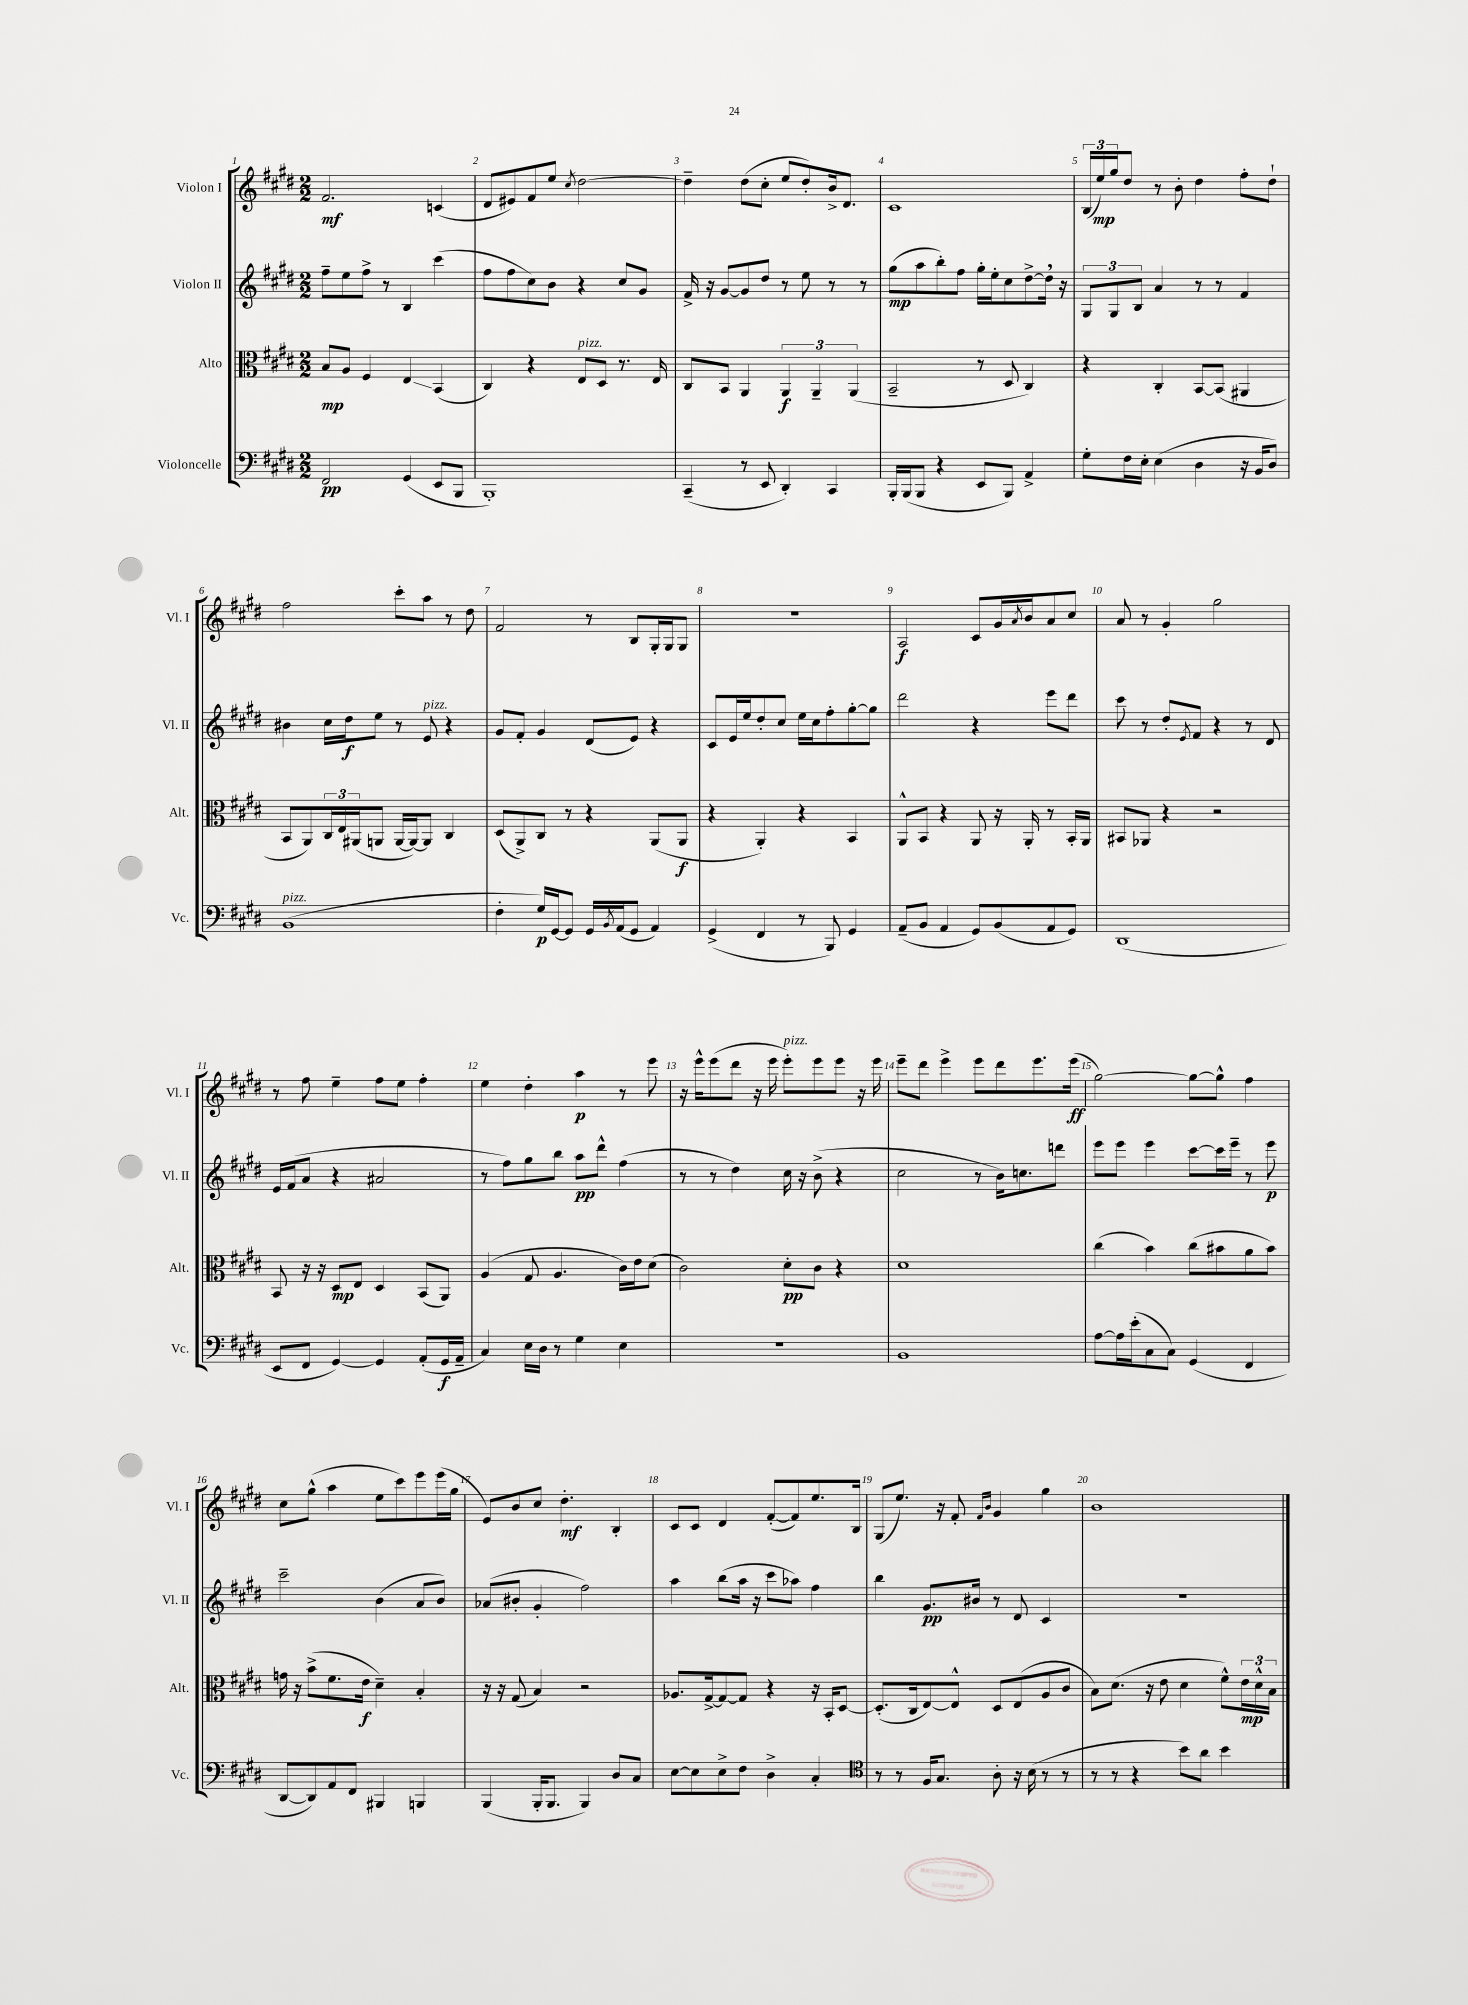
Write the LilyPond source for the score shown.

<<
\new StaffGroup <<
\new Staff = "s0" \with { instrumentName = "Violon I" shortInstrumentName = "Vl. I" } {
    \clef treble \key e \major \numericTimeSignature \time 2/2
    fis'2.\mf c'4( |
    dis'8 eis'8) fis'8 e''8 \acciaccatura { cis''8 } dis''2~ |
    dis''4-- dis''8( cis''8-. e''8 dis''8-.) b'16-> dis'8. |
    cis'1 |
    \tuplet 3/2 { b16( e''16\mp) gis''16 } dis''8 r8 b'8-. dis''4 fis''8-. dis''8-! |
    fis''2 cis'''8-. a''8 r8 dis''8 |
    fis'2 r8 b8 gis16-. gis16 gis8 |
    R1 |
    a2\f cis'8 gis'16 \acciaccatura { a'8 } b'16 a'8 cis''8 |
    a'8 r8 gis'4-. gis''2 |
    r8 fis''8 e''4-- fis''8 e''8 fis''4-. |
    e''4 dis''4-. a''4\p r8 e'''8 |
    r16 e'''16-^ e'''8( dis'''8 r16 e'''16 e'''8-.^\markup { \italic "pizz." }) e'''8 e'''8 r16 e'''16 |
    e'''8-- dis'''8 e'''4-> e'''8 dis'''8 e'''8. e'''16\ff( |
    gis''2~) gis''8~ gis''8-^ fis''4 |
    cis''8 gis''8-^( a''4 e''8 cis'''8) e'''8 e'''16( gis''16 |
    e'8) b'8 cis''8 dis''4.-.\mf b4-. |
    cis'8 cis'8 dis'4 fis'8~-.( fis'8) e''8. b16 |
    gis8( e''8.) r16 fis'8-. \grace { fis'16 b'16 } gis'4 gis''4 |
    b'1 \bar "|." |
}
\new Staff = "s1" \with { instrumentName = "Violon II" shortInstrumentName = "Vl. II" } {
    \clef treble \key e \major \numericTimeSignature \time 2/2
    fis''8-- e''8 fis''8-> r8 b4 cis'''4( |
    fis''8 fis''8 cis''8) b'8 r4 cis''8 gis'8 |
    fis'16-> r16 gis'8~ gis'8 dis''8 r8 e''8 r8 r8 |
    gis''8\mp( a''8 b''8-.) fis''8 gis''16-. e''16-. cis''8 dis''8~-> dis''16 \breathe r16 |
    \tuplet 3/2 { gis8 gis8 b8 } a'4 r8 r8 fis'4 |
    bis'4 cis''16 dis''16\f e''8 r8 e'8^\markup { \italic "pizz." } r4 |
    gis'8 fis'8-. gis'4 dis'8( e'8) r4 |
    cis'8 e'16 e''16 dis''8-. cis''8 e''16 cis''16 fis''8-. gis''8~-. gis''8 |
    dis'''2 r4 e'''8 dis'''8 |
    cis'''8 r8 dis''8-. \acciaccatura { e'8 } fis'8 r4 r8 dis'8 |
    e'16 fis'16( a'8 r4 ais'2 |
    r8 fis''8) gis''8 b''8 a''8\pp dis'''8-^ fis''4( |
    r8 r8 dis''4) cis''16 r16 b'8->( r4 |
    cis''2 r8 b'16) c''8. d'''8 |
    e'''8 e'''8 e'''4 cis'''8~ cis'''16 e'''16-- r8 e'''8\p |
    cis'''2-- b'4( a'8 b'8) |
    aes'8( bis'8-. gis'4-. fis''2) |
    a''4 b''8( a''16 r16 cis'''8 aes''8) fis''4 |
    b''4 gis'8.\pp bis'16 r8 dis'8 cis'4 |
    R1 \bar "|." |
}
\new Staff = "s2" \with { instrumentName = "Alto" shortInstrumentName = "Alt." } {
    \clef alto \key e \major \numericTimeSignature \time 2/2
    b8\mp a8 fis4 e4\glissando b,4( |
    cis4) r4 e8^\markup { \italic "pizz." } dis8 r8. e16 |
    cis8 b,8 a,4 \tuplet 3/2 { a,4\f a,4-- a,4( } |
    b,2-- r8 dis8 cis4) |
    r4 cis4-. b,8~ b,8( ais,4 |
    b,8 a,8) \tuplet 3/2 { cis16 e16 ais,16( } a,8 a,16~ a,16~) a,8 cis4 |
    dis8( a,8->) cis8 r8 r4 a,8( a,8\f |
    r4 a,4-.) r4 b,4 |
    a,8-^ b,8 r4 a,8 r16 a,16-. r8 b,16-. a,16 |
    bis,8 aes,8 r4 r2 |
    b,8 r16 r16 dis8\mp e8 dis4 b,8( a,8) |
    a4( gis8 a4. cis'16) e'16 dis'8( |
    cis'2) dis'8-.\pp cis'8 r4 |
    dis'1 |
    cis''4( b'4) cis''8( bis'8 a'8 bis'8) |
    g'16 r16 b'8->( fis'8. e'16\f dis'4--) b4-. |
    r16 r16 gis8( b4) r2 |
    aes8. gis16~-> gis8~ gis8 r4 r16 b,16-. dis8~ |
    dis8.-.( cis16 e8~) e8-^ dis8 e8( a8 cis'8 |
    b8) dis'8.( r16 e'8 dis'4 fis'8-^) \tuplet 3/2 { e'16\mp dis'16-^ b16 } \bar "|." |
}
\new Staff = "s3" \with { instrumentName = "Violoncelle" shortInstrumentName = "Vc." } {
    \clef bass \key e \major \numericTimeSignature \time 2/2
    fis,2\pp gis,4( e,8 b,,8 |
    b,,1-.) |
    cis,4--( r8 e,8 dis,4-.) cis,4 |
    b,,16-. b,,16( b,,8 r4 e,8 b,,8) a,4-> |
    gis8-. fis16 e16-. e4( dis4 r16 b,16 dis8) |
    b,1^\markup { \italic "pizz." }( |
    fis4-. gis16\p) gis,16~ gis,8 gis,16 \acciaccatura { b,8 } a,16( gis,8 a,4) |
    gis,4->( fis,4 r8 b,,8) gis,4 |
    a,8--( b,8 a,4 gis,8) b,8( a,8 gis,8) |
    dis,1( |
    e,8 fis,8 gis,4~) gis,4 a,8-.( gis,16\f a,16-- |
    cis4) e16 dis16 r8 gis4 e4 |
    r1 |
    b,1 |
    a8~ a16 e'16-.( cis8 cis8) gis,4( fis,4 |
    dis,8~ dis,8) a,8 fis,8 bis,,4 b,,4 |
    b,,4( b,,16-. b,,8. b,,4) dis8 cis8 |
    e8~ e8 e8-> fis8 dis4-> cis4-. |
    \clef tenor r8 r8 fis16 gis8. a8-. r16 b16( r8 r8 |
    r8 r8 r4 b'8) a'8 b'4 \bar "|." |
}
>>
>>
\layout { \context { \Score \override BarNumber.break-visibility = ##(#f #t #t) barNumberVisibility = #all-bar-numbers-visible } }
